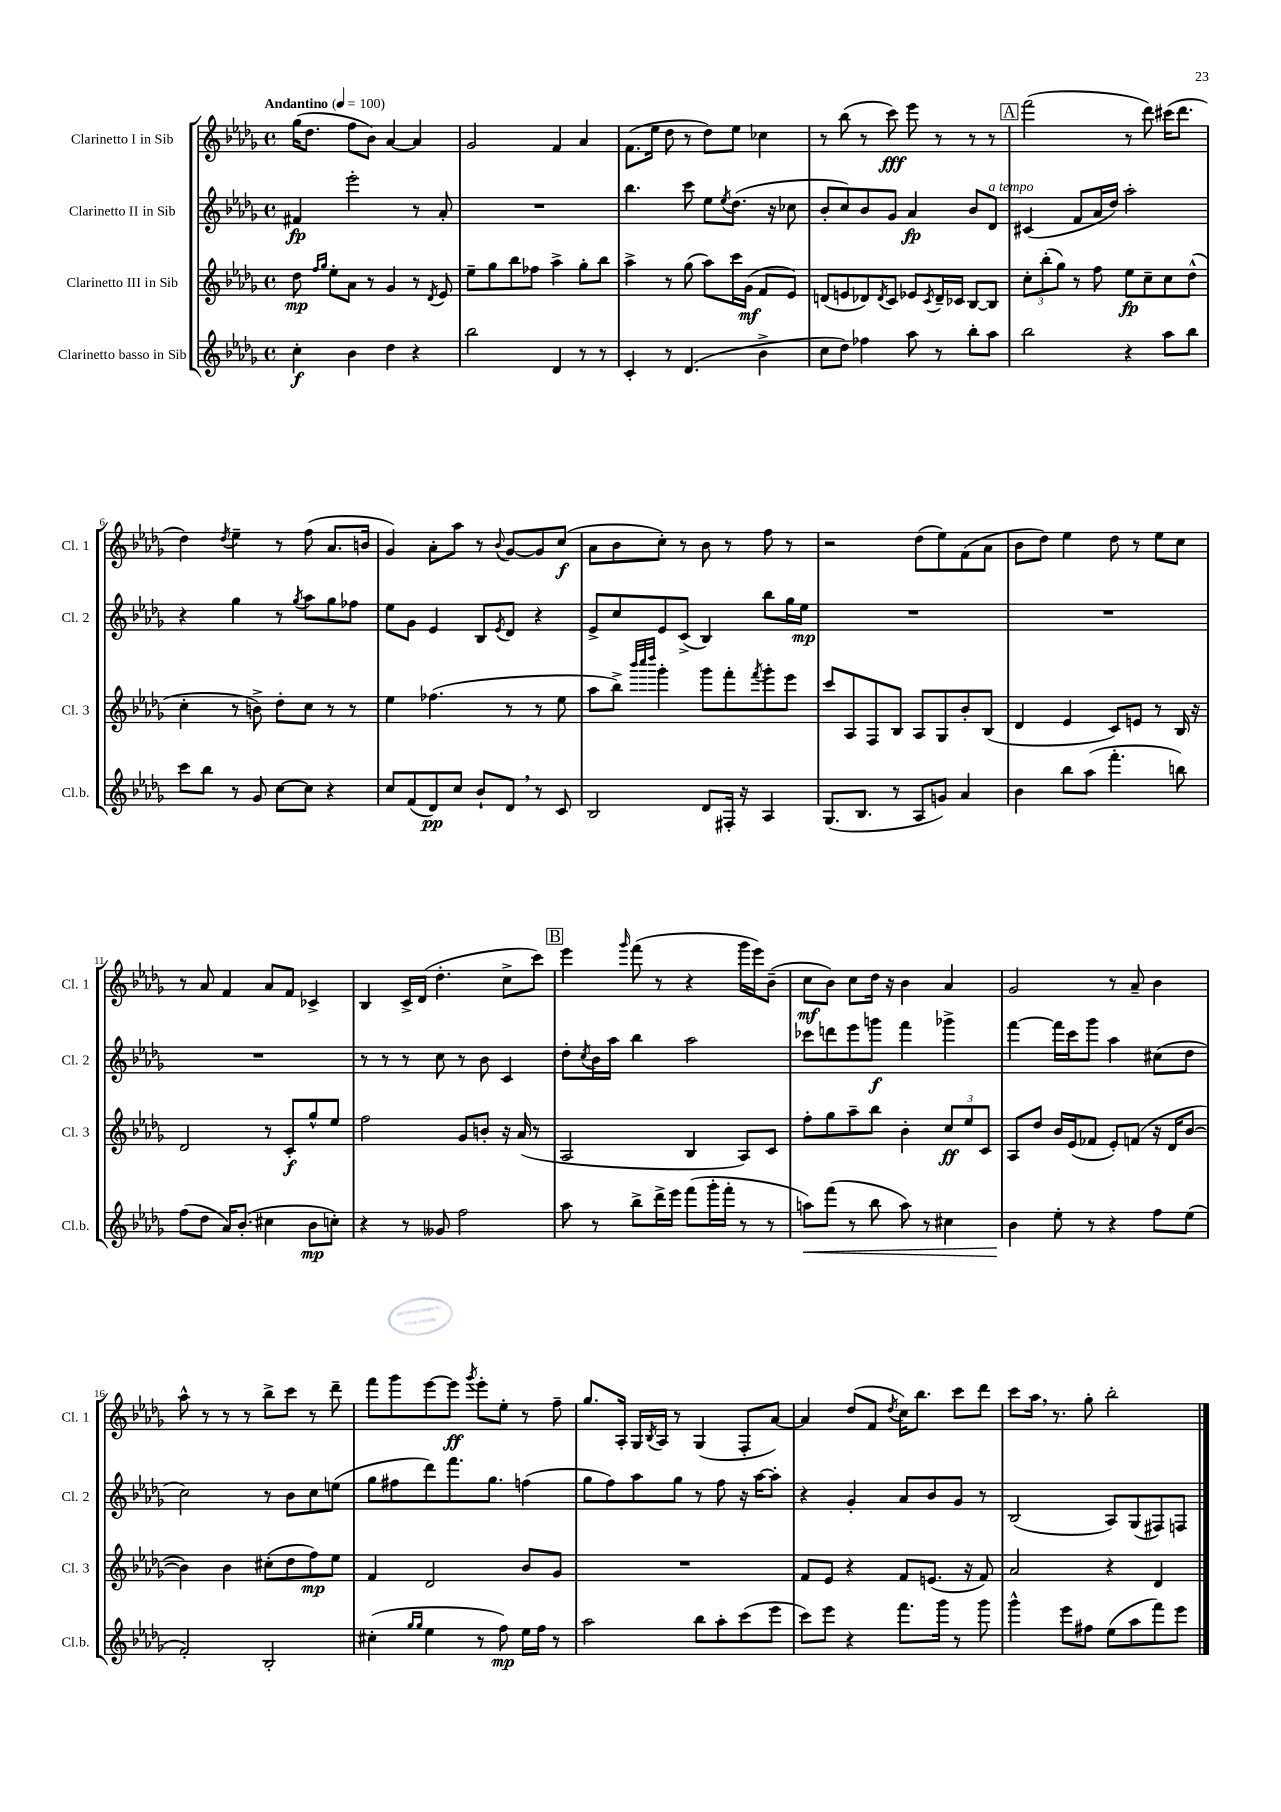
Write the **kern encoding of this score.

**kern	**kern	**kern	**kern
*staff4	*staff3	*staff2	*staff1
*clefG2	*clefG2	*clefG2	*clefG2
*k[b-e-a-d-g-]	*k[b-e-a-d-g-]	*k[b-e-a-d-g-]	*k[b-e-a-d-g-]
*M4/4	*M4/4	*M4/4	*M4/4
*met(c)	*met(c)	*met(c)	*met(c)
*MM100	*MM100	*MM100	*MM100
4cc'\	8dd-\	4f#/	(16gg-\LK
.	.	.	8.dd-\J
.	16qqff/LL	.	.
.	16qqgg-/JJ	.	.
.	8ee-'\L	.	.
4b-\	8a-\J	2eee-'\	8ff\L
.	8r	.	8b-\J)
4dd-\	4g-/	.	[4a-/
4r	8r	8r	4a-/]
.	8qd-/	.	.
.	8e-/	8a-'/	.
=	=	=	=
2bb-\	8ee-~\L	1r	2g-/
.	8gg-\	.	.
.	8bb-\	.	.
.	8ff-\J	.	.
4d-/	4aa-^\	.	4f/
8r	8gg-'\L	.	4a-/
8r	8bb-\J	.	.
=	=	=	=
4c'/	4aa-^\	4.bb-\	(8.f\L
.	.	.	16ee-\Jk
8r	8r	.	8dd-\
(4.d-/	(8gg-\	8ccc\	8r
.	8aa-\L)	8ee-\L	8dd-\L)
.	.	8qee-/	.
.	16ccc\L	(8.dd-\J	8ee-\J
.	(16g-\JJ	.	.
4b-^\	8f/L	.	4cc-\
.	.	16r	.
.	8e-/J)	8cc-\	.
=	=	=	=
8cc\L	(8d/L	8b-'/L	8r
8dd-\J)	8e/	8cc/)	(8bb-\
4ff-\	8d-/)	8b-/	8r
.	8qd-/	.	.
.	8c/J	8g-/J	8ccc\)
8aa-\	8e-/L	4a-/	8eee-\
.	8qc/	.	.
8r	16d-~/L	.	8r
.	16c-/JJ	.	.
8bb-'\L	[8B-/L	8b-/L	8r
8aa-\J	8B-/]J	8d-/J	8r
=	=	=	=
2bb-\	12cc'\L	(4c#/	(2fff\
.	(12bb-'\	.	.
.	12gg-\J)	.	.
.	8r	8f/L	.
.	8ff\	16a-/L	.
.	.	16dd-/JJ)	.
4r	8ee-\L	2aa-'\	8r
.	8cc~\	.	8ddd-\)
8aa-\L	8cc\	.	(16ccc#\LK
.	.	.	8.ddd-\J
8bb-\J	(8dd-^^\J	.	.
=	=	=	=
8ccc\L	4cc'\	4r	4dd-\)
8bb-\J	.	.	.
.	.	.	8qdd-/
8r	8r	4gg-\	4ee-~\
8g-/	8b^\)	.	.
[8cc\L	8dd-'\L	8r	8r
.	.	8qgg-/	.
8cc\]J	8cc\J	8aa-\L	(8ff\
4r	8r	8gg-\	8.a-/L
.	8r	8ff-\J	.
.	.	.	16b/Jk
=	=	=	=
8cc/L	4ee-\	8ee-\L	4g-/)
(8f/	.	8g-\J	.
8d-/)	(4.ff-\	4e-/	8a-'\L
8cc/J	.	.	8aa-\J
8b-`/L	.	8B-/L	8r
.	.	8qe-/	8qqb-/
8d-/J	8r	8d-/J	[8g-/L
8r	8r	4r	8g-/]
8c/	8ee-\	.	(8cc/J
=	=	=	=
2B-/	8aa-\L	8e-^/L	8a-\L
.	8bb-^\J)	8cc/	8b-\
.	32qqbbb-/LLL	.	.
.	32qqcccc/	.	.
.	32qqdddd-/JJJ	.	.
.	4ggg-'\	8e-/	8cc'\J)
.	.	(8c^/J	8r
8d-/L	8ggg-\L	4B-/)	8b-\
16F#'/Jk	8fff'\	.	8r
16r	.	.	.
.	8qfff/	.	.
4A-/	8ggg-'\	8bb-\L	8ff\
.	8eee-\J	16gg-\L	8r
.	.	16ee-\JJ	.
=	=	=	=
(8.G-/L	8ccc/L	1r	2r
.	8A-/	.	.
8.B-/J	.	.	.
.	8F/	.	.
8r	8B-/J	.	.
8A-/L	8A-/L	.	(8dd-\L
8g/J)	8G-/	.	8ee-\)
4a-/	8b-'/	.	(8f\
.	(8B-/J	.	8a-\J
=	=	=	=
4b-\	4d-/	1r	8b-\L
.	.	.	8dd-\J)
8bb-\L	4e-/	.	4ee-\
(8aa-\J	.	.	.
4.fff'\	8c/L)	.	8dd-\
.	8e/J	.	8r
.	8r	.	8ee-\L
8bb\)	16B-/	.	8cc\J
.	16r	.	.
=	=	=	=
(8ff\L	2d-/	1r	8r
8dd-\J	.	.	8a-/
16a-/LK)	.	.	4f/
(8.b-'/J	.	.	.
4cc#\	8r	.	8a-/L
.	8c'/L	.	8f/J
8b-\L	8gg-^^/	.	4c-^/
8cc'\J)	8ee-/J	.	.
=	=	=	=
4r	2ff\	8r	4B-/
.	.	8r	.
8r	.	8r	16c^/LL
.	.	.	(16d-/JJ
8g--/	.	8cc\	4.dd-'\
2ff\	8g-/L	8r	.
.	8b'/J	8b-\	.
.	16r	4c/	8cc^\L
.	(16a-/	.	.
.	8r	.	8ccc\J)
=	=	=	=
8aa-\	2A-/	8dd-'\L	4eee-\
.	.	8qcc/	.
8r	.	16b-\L	.
.	.	16aa-\JJ	.
.	.	.	16qqggg-/
8bb-^\L	.	4bb-\	(8fff\
16ddd-^\L	.	.	8r
16eee-\JJ	.	.	.
(8fff\L	4B-/	2aa-\	4r
16ggg-'\L	.	.	.
16fff'\JJ	.	.	.
8r	8A-/L)	.	16ggg-\LL
.	.	.	16eee-\J)
8r	8c/J	.	(8b-~\J
=	=	=	=
8aa\L)	8ff'\L	8ccc-\L	8cc\L
(8fff\J	8gg-\	8ddd\	8b-\J)
8r	8aa-~\	8eee-\	8cc\L
8bb-\	8bb-\J	8ggg\J	16dd-\Jk
.	.	.	16r
8aa\)	4b-'\	4fff\	4b-\
8r	.	.	.
4cc#\	12cc/L	4ggg-^\	4a-/
.	12ee-/	.	.
.	12c/J	.	.
=	=	=	=
4b-\	8A-/L	[4fff\	2g-/
.	8dd-/J	.	.
8ee-'\	16b-/LL	16fff\]LL	.
.	(16e-/J	16ccc\J	.
8r	8f-/J	8ggg-\J	.
4r	8e-'/L)	4aa-\	8r
.	(8f/J	.	8a-~/
8ff\L	16r	(8cc#\L	4b-\
.	16d-/LK	.	.
(8ee-\J	[8b-/J	8dd-\J	.
=	=	=	=
2f'/)	4b-\])	2cc\)	8aa-^^\
.	.	.	8r
.	4b-\	.	8r
.	.	.	8r
2B-'/	(8cc#'\L	8r	8bb-^\L
.	8dd-\	8b-\L	8ccc\J
.	8ff\)	8cc\	8r
.	8ee-\J	(8ee\J	8ddd-~\
=	=	=	=
(4cc#'\	4f/	8gg-\L	8fff\L
.	.	8ff#\	8ggg-\
16qqgg-/LL	.	.	.
16qqgg-/JJ	.	.	.
4ee-\	2d-/	8ddd-\)	[8eee-\
.	.	8.fff\	8eee-\]J
.	.	.	8qggg-/
8r	.	.	8eee-'\L
.	.	8.gg-\J	.
8ff\)	.	.	8ee-'\J
16ee-\LL	8b-/L	(4ff\	8r
16ff\JJ	.	.	.
8r	8g-/J	.	8ff~\
=	=	=	=
2aa-\	1r	8gg-\L	8.gg-/L
.	.	8ff\)	.
.	.	.	16A-'/Jk
.	.	8aa-\	16G-/LL
.	.	.	8qB-/
.	.	.	16A-/JJ
.	.	8gg-\J	8r
8bb-\L	.	8r	(4G-/
8aa-'\	.	8ff\	.
(8ccc\	.	16r	8F'/L
.	.	[16aa-\LK	.
8eee-\J	.	8aa-'\]J	[8a-/J)
=	=	=	=
8ccc\L)	8f/L	4r	4a-/]
8eee-\J	8e-/J	.	.
4r	4r	4g-'/	(8dd-/L
.	.	.	8f/J
.	.	.	8qdd-/
8.fff\L	8f/L	8a-/L	16cc\LK)
.	.	.	8.bb-\J
.	(8.e/J	8b-/	.
16ggg-\Jk	.	.	.
8r	.	8g-/J	8ccc\L
.	16r	.	.
8ggg-\	8f/)	8r	8ddd-\J
=	=	=	=
4ggg-^^\	2a-/	(2B-/	8ccc\L
.	.	.	16aa-\Jk
.	.	.	8.r
8eee-\L	.	.	.
8ff#\J	.	.	8gg-'\
(8ee-\L	4r	8A-/L)	2bb-'\
8aa-\	.	(8G-/	.
8fff\)	4d-/	8F#/)	.
8eee-\J	.	8F/J	.
==	==	==	==
*-	*-	*-	*-
